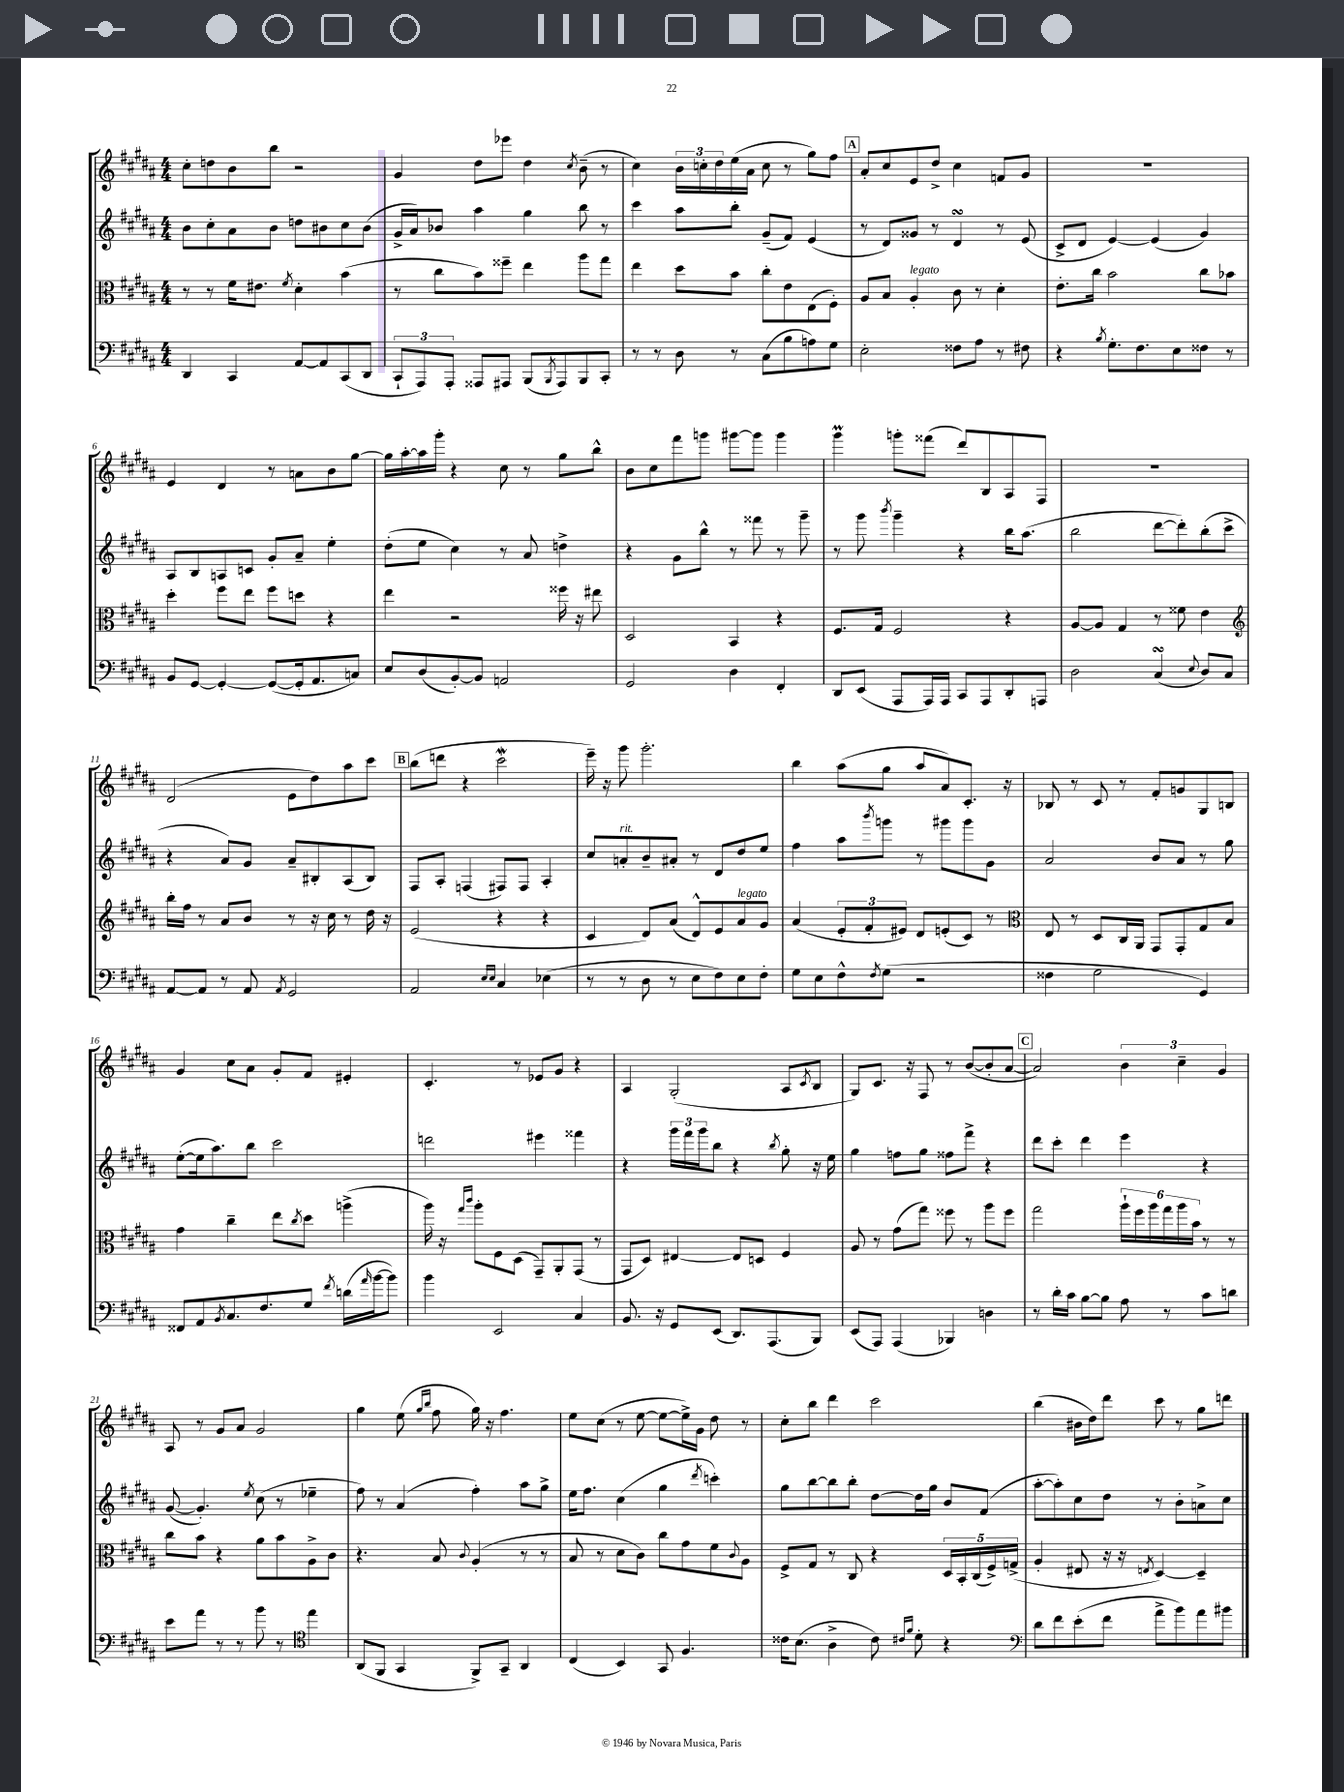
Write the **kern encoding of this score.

**kern	**kern	**kern	**kern
*staff4	*staff3	*staff2	*staff1
*clefF4	*clefC3	*clefG2	*clefG2
*k[f#c#g#d#a#]	*k[f#c#g#d#a#]	*k[f#c#g#d#a#]	*k[f#c#g#d#a#]
*M4/4	*M4/4	*M4/4	*M4/4
4DD#	8r	8b	8cc#'
.	8r	8cc#'	8dd
4CC#	16f#	8a#	8b
.	8.e#	.	.
.	.	8b	8bb
.	8qf#	.	.
[8AA#	4d#'	8dd	2r
8AA#]	.	8b#	.
(8CC#	(4b	8cc#	.
8DD#	.	(8b#	.
=	=	=	=
12CC#`	8r	16g#^	4g#
.	.	16a#)	.
12AAA#)	.	.	.
.	8cc#	8b-	.
12AAA#'	.	.	.
8AAA##	8b)	4aa#	8dd#
8AAA#	8ff##~	.	8eee-
(8BBB	4ee	4gg#	4dd#
8qBBB	.	.	.
8AAA#)	.	.	.
.	.	.	8qcc#
8BBB	8aa#	8bb	(8b~
8CC#'	8gg#	8r	8r
=	=	=	=
8r	4ee	4ccc#	4cc#)
8r	.	.	.
8D#	8dd#	8aa#	24b
.	.	.	24cc'
.	.	.	24dd#
8r	8b	8bb'	(16ee
.	.	.	16a#
(8C#	8cc#'	(8g#~	8cc
8B	8e	8f#)	8r
8A)	(8E	(4e	8gg#)
8G#	8F#')	.	8ff#
=	=	=	=
2E'	8A#	8r	8a#'
.	8B	8d#)	8cc#
.	4A#'	8g##	8e
.	.	8r	8dd#^
8F##	8c#	4d#	4cc#
8A#	8r	.	.
8r	4d#'	8r	8f
8F#	.	(8e	8g#
=	=	=	=
4r	8.e'	8c#^	1r
.	.	8d#	.
.	16cc#	.	.
8qB	.	.	.
8.G#'	2b	[4e)	.
8.F#	.	.	.
.	.	(4e]	.
8E	.	.	.
8F##	8cc#	4g#)	.
8r	8b-	.	.
=	=	=	=
8BB	4dd#'	8A#	4e
[8GG#	.	8B	.
4GG#'_	8ff#	8A	4d#
.	8ee	8c	.
(8GG#_	8ff#	8g#'	8r
16GG#']	8dd	8a#~	8a
8.AA#	.	.	.
.	4r	4ee'	8b
8C)	.	.	[8gg#
=	=	=	=
8E	4ee	(8dd#'	16gg#]
.	.	.	[16aa#'
(8D#	.	8ee	16aa#]
.	.	.	16ggg#'
[8BB')	2r	4cc#)	4r
8BB]	.	.	.
2AA	.	8r	8cc#
.	.	8a#	8r
.	16ff##	4dd^	8gg#
.	16r	.	.
.	8ee#	.	8bb^^
=	=	=	=
2GG#	2D#	4r	8b
.	.	.	8cc#
.	.	8g#	8fff#
.	.	8bb^^	8ggg
4D#	4BB	8r	[8ggg#
.	.	8fff##	8ggg#]
4FF#'	4r	8r	4ggg#
.	.	8ggg#~	.
=	=	=	=
8DD#	8.F#	8r	4ggg#
(8EE	.	8ggg#	.
.	16G#	.	.
.	.	8qbbb	.
8AAA#	2F#	4ggg#~	8ggg'
16AAA#)	.	.	(8fff##
16AAA#	.	.	.
8CC#	.	4r	8ddd#)
8AAA#	.	.	8B
8DD#'	4r	16bb	8A#
.	.	(8.aa#	.
8AAA	.	.	8F#
=	=	=	=
2D#	[8A#	2bb	1r
.	8A#]	.	.
.	4G#	.	.
(4C#	8r	[8ddd#	.
.	8f##	8ddd#'])	.
8qqE	.	.	.
8D#)	4e	(8bb'	.
8C#	.	8ccc#^	.
=	=	=	=
*	*clefG2	*	*
[8AA#	16bb'	4r	(2d#
.	16ff#	.	.
8AA#]	8r	.	.
8r	8a#	8a#)	.
8AA#	8b	8g#	.
8qAA#	.	.	.
2GG#	8r	8a#~	8e
.	16r	8B#'	8dd#)
.	16cc#	.	.
.	8r	(8A#	8aa#
.	16dd#	8B#)	8ccc#
.	16r	.	.
=	=	=	=
2AA#	(2e	8F#	(8bb
.	.	8A#'	8ddd
.	.	(4F	4r
16qqE	.	.	.
16qqE	.	.	.
4C#	4r	8F#)	2ccc#
.	.	8F#	.
(4E-	4r	4A#'	.
=	=	=	=
8r	4c#	8cc#	16eee~)
.	.	.	16r
8r	.	8a'	8ggg#
8D#	8d#)	8b~	2.ggg#'
8r	(8a#	8a#'	.
8E	8d#^^)	8r	.
8F#)	8e	8d#	.
8E	8a#	8dd#	.
8F#'	8g#	8ee	.
=	=	=	=
8G#	(4a#	4ff#	4bb
8E	.	.	.
8F#^^	12e'	8aa#	(8aa#
.	12f#'	.	.
8qF#	.	8qbbb	.
(8G#	.	8ggg	8gg#
.	12e#)	.	.
2r	8d#	8r	8aa#
.	(8e'	8ggg#	8a#)
.	8c#)	8ggg#	8.c#'
.	8r	8g#	.
.	.	.	16r
=	=	=	=
*	*clefC3	*	*
4F##	8E	2a#	8B-
.	8r	.	8r
2G#	8D#	.	8c#
.	16C#	.	8r
.	16AA#	.	.
.	8GG#	8b	8f#'
.	8GG#'	8a#	8g
4GG#)	8G#	8r	8G#
.	8B	8gg#	8B
=	=	=	=
8FF##	4g#	([8ee'	4g#
8AA#	.	16ee]	.
.	.	8.aa#)	.
8qBB	.	.	.
8.C#	4cc#~	.	8cc#
.	.	8bb	8a#
8.F#	.	.	.
.	8ee	2ccc#	8g#'
.	8qcc#	.	.
8G#	8dd#	.	8f#
8qf#	.	.	.
(16d	(4aa^	.	4e#'
16qqa#	.	.	.
[16b	.	.	.
8b])	.	.	.
=	=	=	=
4b	16aa#)	2ddd	4.c#'
.	16r	.	.
.	16qqgg#	.	.
.	16qqccc#	.	.
.	8aa#'	.	.
2EE	8F#	.	.
.	(8D#	.	8r
.	8GG#~)	4eee#	8e-
.	8AA#'	.	8g#
4C#	(8GG#	4fff##	4r
.	8r	.	.
=	=	=	=
8.BB	8GG#	4r	4A#
.	8D#)	.	.
16r	.	.	.
8GG#	[4E#	24ggg#	(2G#'
.	.	24fff#	.
.	.	24ggg#	.
(8EE	.	8bb	.
8.DD#)	8E#]	4r	.
.	8D	.	.
(8.AAA#	.	.	.
.	.	8qbb	.
.	4F#	8gg#'	8A#
.	.	.	8qc#
8BBB)	.	16r	8B
.	.	16ee	.
=	=	=	=
(8EE	8A#	4gg#	8G#)
8AAA#)	8r	.	8.c#
(4AAA#	(8g#	8ff	.
.	.	.	16r
.	8gg#)	8gg#	8F#
4BBB-)	8ff##	8ff##	8r
.	8r	8fff#^	([8b
4D	8aa#	4r	8b']
.	8ff##	.	[8a#
=	=	=	=
8r	2gg#	8ddd#	2a#])
16d#'	.	8ccc#'	.
16c#	.	.	.
[8B	.	4ddd#	.
8B]	.	.	.
8A#	24aa#`	4eee	6b
.	24ff#	.	.
.	24aa#	.	.
8r	24gg#	.	.
.	24aa#	.	6cc#~
.	24b	.	.
8c#	8r	4r	.
.	.	.	6g#
8d	8r	.	.
=	=	=	=
8e	8cc#	([8g#	8A#
8a#	8b	4.g#'])	8r
8r	4r	.	8g#
8r	.	.	8a#
.	.	8qee	.
8b	8a#	(8cc#	2g#
8r	8b	8r	.
*clefC4	*	*	*
4ee	8A#^	4ee-~	.
.	8c#	.	.
=	=	=	=
(8AA#	4.r	8ff#)	4gg#
8FF#	.	8r	.
4GG#	.	(4a#	(8ee
.	.	.	16qqgg#
.	.	.	16qqbb
.	8B	.	8ff#
.	8qqc#	.	.
8FF#^)	(4A#'	4ff#')	16gg#)
.	.	.	16r
8GG#~	.	.	4.ff#
4AA#	8r	8aa#	.
.	8r	8gg#^	.
=	=	=	=
(4C#	8B	16ee	8ee
.	.	8.ff#	.
.	8r	.	(8cc#
4BB)	8d#	(4cc#	8r
.	8c#)	.	[8ee
8GG#	8cc#	4gg#	8ee_
4.F#	8g#	.	16ee^])
.	.	.	16g#
.	.	8qddd#	.
.	8f#	4ccc')	8dd#
.	8qqc#	.	.
.	8A#	.	8r
=	=	=	=
16c##	8F#^	8gg#	8cc#'
(8.B	.	.	.
.	8G#	[8bb	8bb
4A#^	8r	8bb]	4ddd#
.	8C#	8bb'	.
8c##)	4r	[8dd#	2ccc#
16qqc#	.	.	.
16qqf#	.	.	.
8d#'	.	16dd#]	.
.	.	16gg#	.
4r	20D#	8b	.
.	20BB'	.	.
.	(20C#	.	.
.	.	(8f#	.
.	20F#^)	.	.
.	(20G^	.	.
=	=	=	=
*clefF4	*	*	*
8d#	4A#'	[8aa#'	(4bb
8f#	.	8aa#'])	.
(8e'	8E#	8cc#	16b#
.	.	.	16dd#)
8f#	16r	8dd#	8ddd#
.	16r	.	.
.	8qE	.	.
8a#^	[4D#)	8r	8ccc#
8b)	.	8b'	8r
8a#	4D#~]	8a^	8gg#
8b#	.	8cc#	8ddd
==	==	==	==
*-	*-	*-	*-
